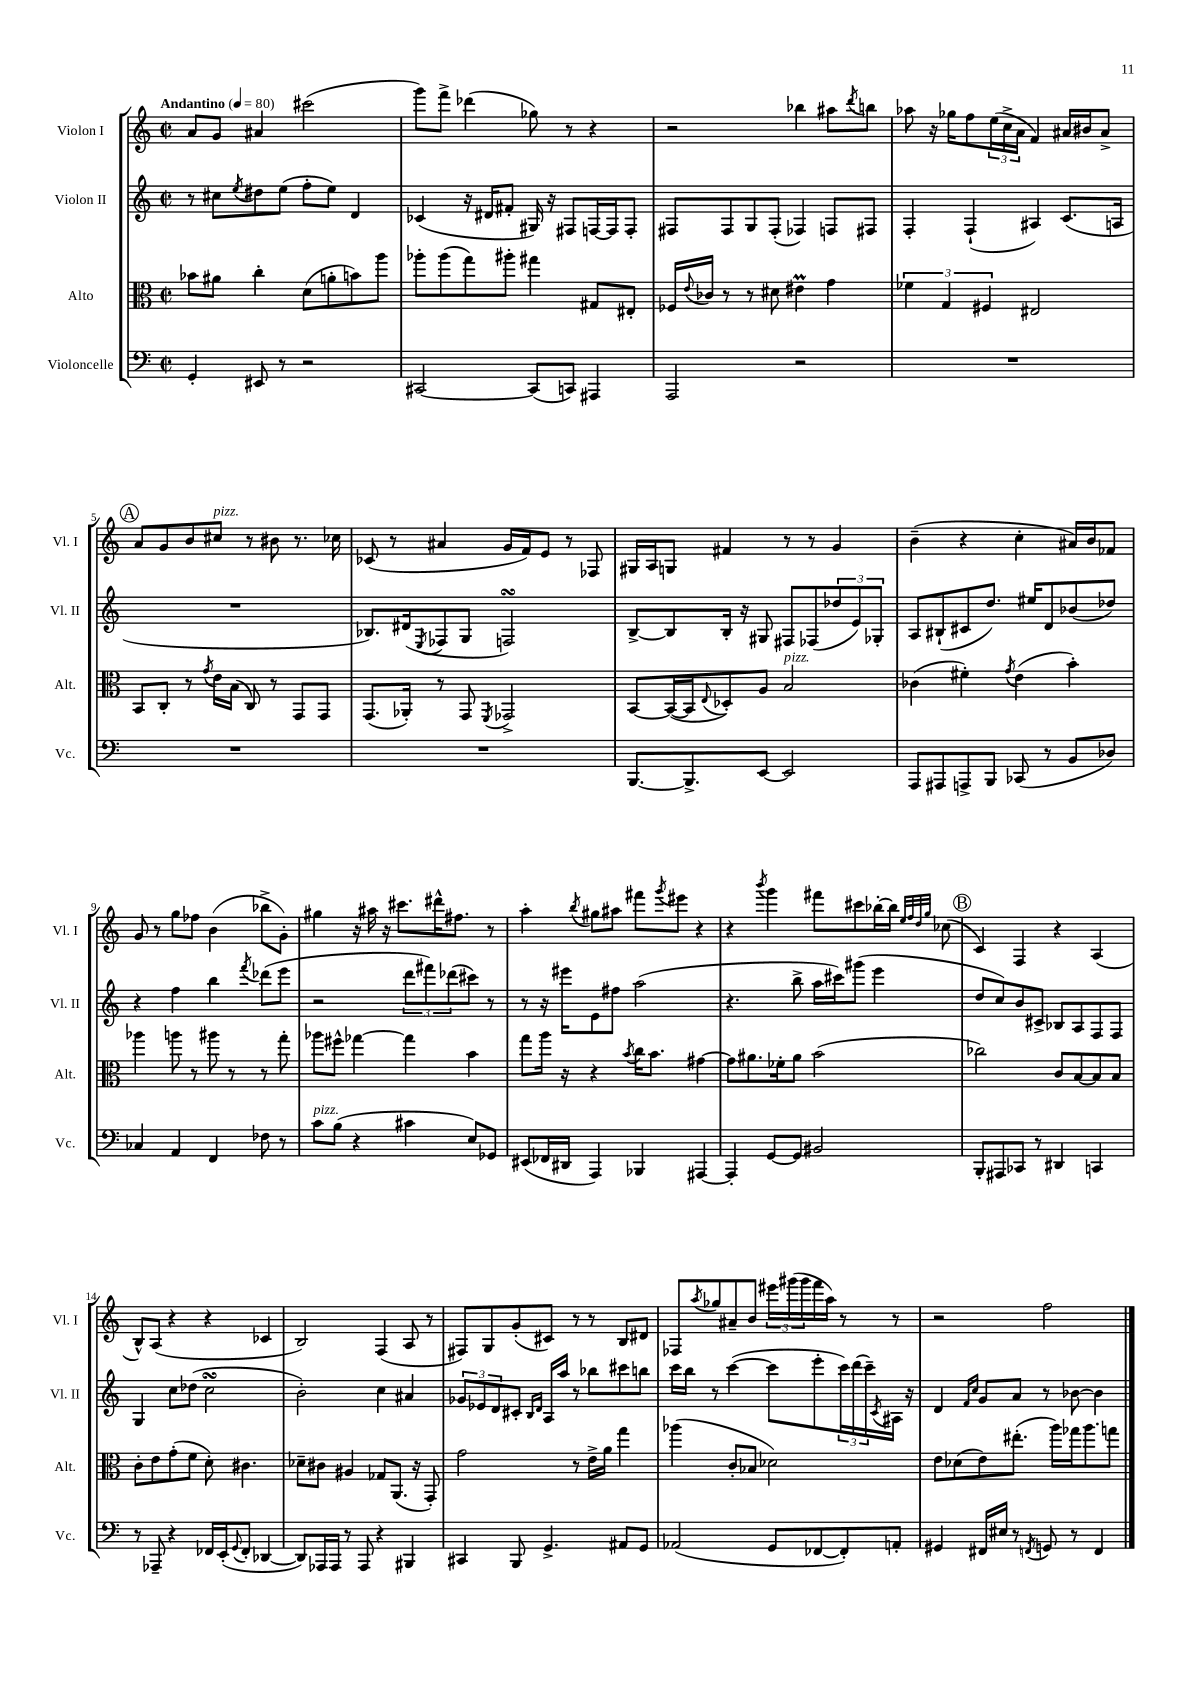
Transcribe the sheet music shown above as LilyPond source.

<<
\new StaffGroup <<
\new Staff = "s0" \with { instrumentName = "Violon I" shortInstrumentName = "Vl. I" } {
    \clef treble \key c \major \defaultTimeSignature \time 2/2 \tempo "Andantino" 4 = 80
    a'8 g'8 ais'4 cis'''2( |
    g'''8) f'''8-> des'''4( ges''8) r8 r4 |
    r2 bes''4 ais''8 \acciaccatura { d'''8 } b''8 |
    aes''8 r16 ges''16 f''8 \tuplet 3/2 { e''16( c''16-> a'16 } f'4) ais'16 bis'16 ais'8-> |
    \mark \markup { \circle "A" } a'8 g'8 b'8 cis''8^\markup { \italic "pizz." } r8 bis'8 r8. ces''16 |
    ces'8( r8 ais'4 g'16 f'16) e'8 r8 fes8 |
    gis16 a16 g8 fis'4 r8 r8 g'4 |
    b'4--( r4 c''4-. ais'16) b'16 fes'8 |
    g'8 r8 g''8 fes''8 b'4( bes''8-> g'8-.) |
    gis''4 r16 ais''16 r16 cis'''8. dis'''16-^ fis''8. r8 |
    a''4-. \acciaccatura { b''8 } gis''8 ais''8 fis'''8 \acciaccatura { g'''8 } eis'''8 r4 |
    r4 \acciaccatura { b'''8 } g'''4 fis'''8 cis'''8 bes''16~-. bes''16 \grace { e''32 f''32 d''32 g''32 } ces''8( |
    \mark \markup { \circle "B" } c'4) f4 r4 a4( |
    b8-^) a8( r4 r4 ces'4 |
    b2) f4( a8 r8 |
    fis8) g8 g'8-.( cis'8) r8 r8 b8 dis'8 |
    fes8 \acciaccatura { a''8 } ges''8 ais'8-- b'8 \tuplet 3/2 { eis'''16 gis'''16( gis'''16 } f'''16 a''16) r8 r8 |
    r2 f''2 \bar "|." |
}
\new Staff = "s1" \with { instrumentName = "Violon II" shortInstrumentName = "Vl. II" } {
    \clef treble \key c \major \defaultTimeSignature \time 2/2
    r8 cis''8 \acciaccatura { e''8 } dis''8 e''8( f''8-. e''8) d'4 |
    ces'4( r16 dis'16 fis'8-. gis16) r16 fis8 f16~ f16 f8-. |
    fis8 fis8 g8 fis8-.( fes4) f8 fis8 |
    f4-. f4-!( ais4) c'8.( a16 |
    \mark \markup { \circle "A" } R1 |
    bes8.) dis'16( \acciaccatura { e8 } fes8 g8 f2\turn) |
    b8~-> b8 b16-. r16 gis8 fis8 fes8( \tuplet 3/2 { des''8 e'8) ges8-. } |
    a8 bis8-!( cis'8 d''8.) eis''16 d'8 bes'8( des''8) |
    r4 f''4 b''4 \acciaccatura { f'''8 } des'''8( e'''8 |
    r2 \tuplet 3/2 { d'''8 fis'''8) des'''8( } cis'''8) r8 |
    r8 r16 eis'''16 e'8 fis''8 a''2( |
    r4. b''8-> a''16 cis'''16) gis'''8( e'''4 |
    \mark \markup { \circle "B" } d''8 c''8) b'8 cis'8-> bes8 a8 f8 f8 |
    g4 c''8 des''8( c''2\turn |
    b'2-.) c''4 ais'4 |
    \tuplet 3/2 { ges'8 ees'8 d'8 } cis'8-. \grace { b16 d'16 } a16 a''16 r8 bes''8 cis'''8 b''8 |
    c'''16 b''16 r8 c'''4~( c'''8 e'''8-. \tuplet 3/2 { c'''16) d'''16( c'''16--) } \acciaccatura { c'8 } ais16 r16 |
    d'4 \grace { f'16 c''16 } g'8 a'8 r8 bes'8~ bes'4 \bar "|." |
}
\new Staff = "s2" \with { instrumentName = "Alto" shortInstrumentName = "Alt." } {
    \clef alto \key c \major \defaultTimeSignature \time 2/2
    bes'8 ais'8 c''4-. d'8( a'8-. b'8) a''8 |
    aes''8-. aes''8( g''8) ais''8-. gis''4 gis8 eis8-. |
    fes16 \appoggiatura { e'8 } ces'16 r8 r8 dis'8 eis'4\prall g'4 |
    \tuplet 3/2 { fes'4 g4 fis4 } eis2 |
    \mark \markup { \circle "A" } b,8 c8-. r8 \acciaccatura { g'8 } e'16 b16( c8) r8 g,8 g,8 |
    g,8.( aes,16-.) r8 g,8 \acciaccatura { f,8 } ges,2-> |
    b,8~ b,16~( b,16 \appoggiatura { e8 } des8-.) a8 b2^\markup { \italic "pizz." } |
    ces'4( fis'4-.) \acciaccatura { g'8 } e'4( b'4-.) |
    aes''4 a''8 r8 ais''8 r8 r8 g''8-. |
    aes''8 fis''8-^ ges''4~ ges''4 b'4 |
    g''8 a''16 r16 r4 \acciaccatura { b'8 } c''16 b'8. gis'4~ |
    gis'8 ais'8. fes'16-. ais'8 b'2( |
    \mark \markup { \circle "B" } ces''2) c'8 b8~ b8 b8 |
    c'8-. e'8 g'8-.( f'8 d'8-.) cis'4. |
    des'8-- cis'8 ais4 ges8 a,8.( r16 g,8-.) |
    g'2 r8 e'16-> a'16 g''4 |
    aes''4( c'8-. bes8 des'2) |
    e'8 des'8( e'8) eis''8.-.( a''16) ges''16 a''8. g''8 \bar "|." |
}
\new Staff = "s3" \with { instrumentName = "Violoncelle" shortInstrumentName = "Vc." } {
    \clef bass \key c \major \defaultTimeSignature \time 2/2
    g,4-. eis,8 r8 r2 |
    cis,2~ cis,8( c,8) ais,,4 |
    a,,2 r2 |
    R1 |
    \mark \markup { \circle "A" } R1 |
    R1 |
    b,,8.~ b,,8.-> e,8~ e,2 |
    a,,8 ais,,8 a,,8-> b,,8 ces,8( r8 b,8 des8) |
    ces4 a,4 f,4 fes8 r8 |
    c'8^\markup { \italic "pizz." } b8( r4 cis'4 e8) ges,8 |
    eis,8( fes,16 dis,16 a,,4) bes,,4 ais,,4~ |
    ais,,4-. g,8~ g,8 bis,2 |
    \mark \markup { \circle "B" } b,,8-. ais,,8 ces,8 r8 dis,4 c,4 |
    r8 aes,,8-- r4 fes,16 e,16-.( \appoggiatura { g,8 } fes,8-. des,4~ |
    des,8) aes,,16 aes,,16 r8 aes,,8 r4 bis,,4 |
    cis,4 b,,8 g,4.-> ais,8 g,8 |
    aes,2( g,8 fes,8~ fes,8-.) a,8-. |
    gis,4 fis,16 eis16 r8 \acciaccatura { f,8 } g,8 r8 f,4 \bar "|." |
}
>>
>>
